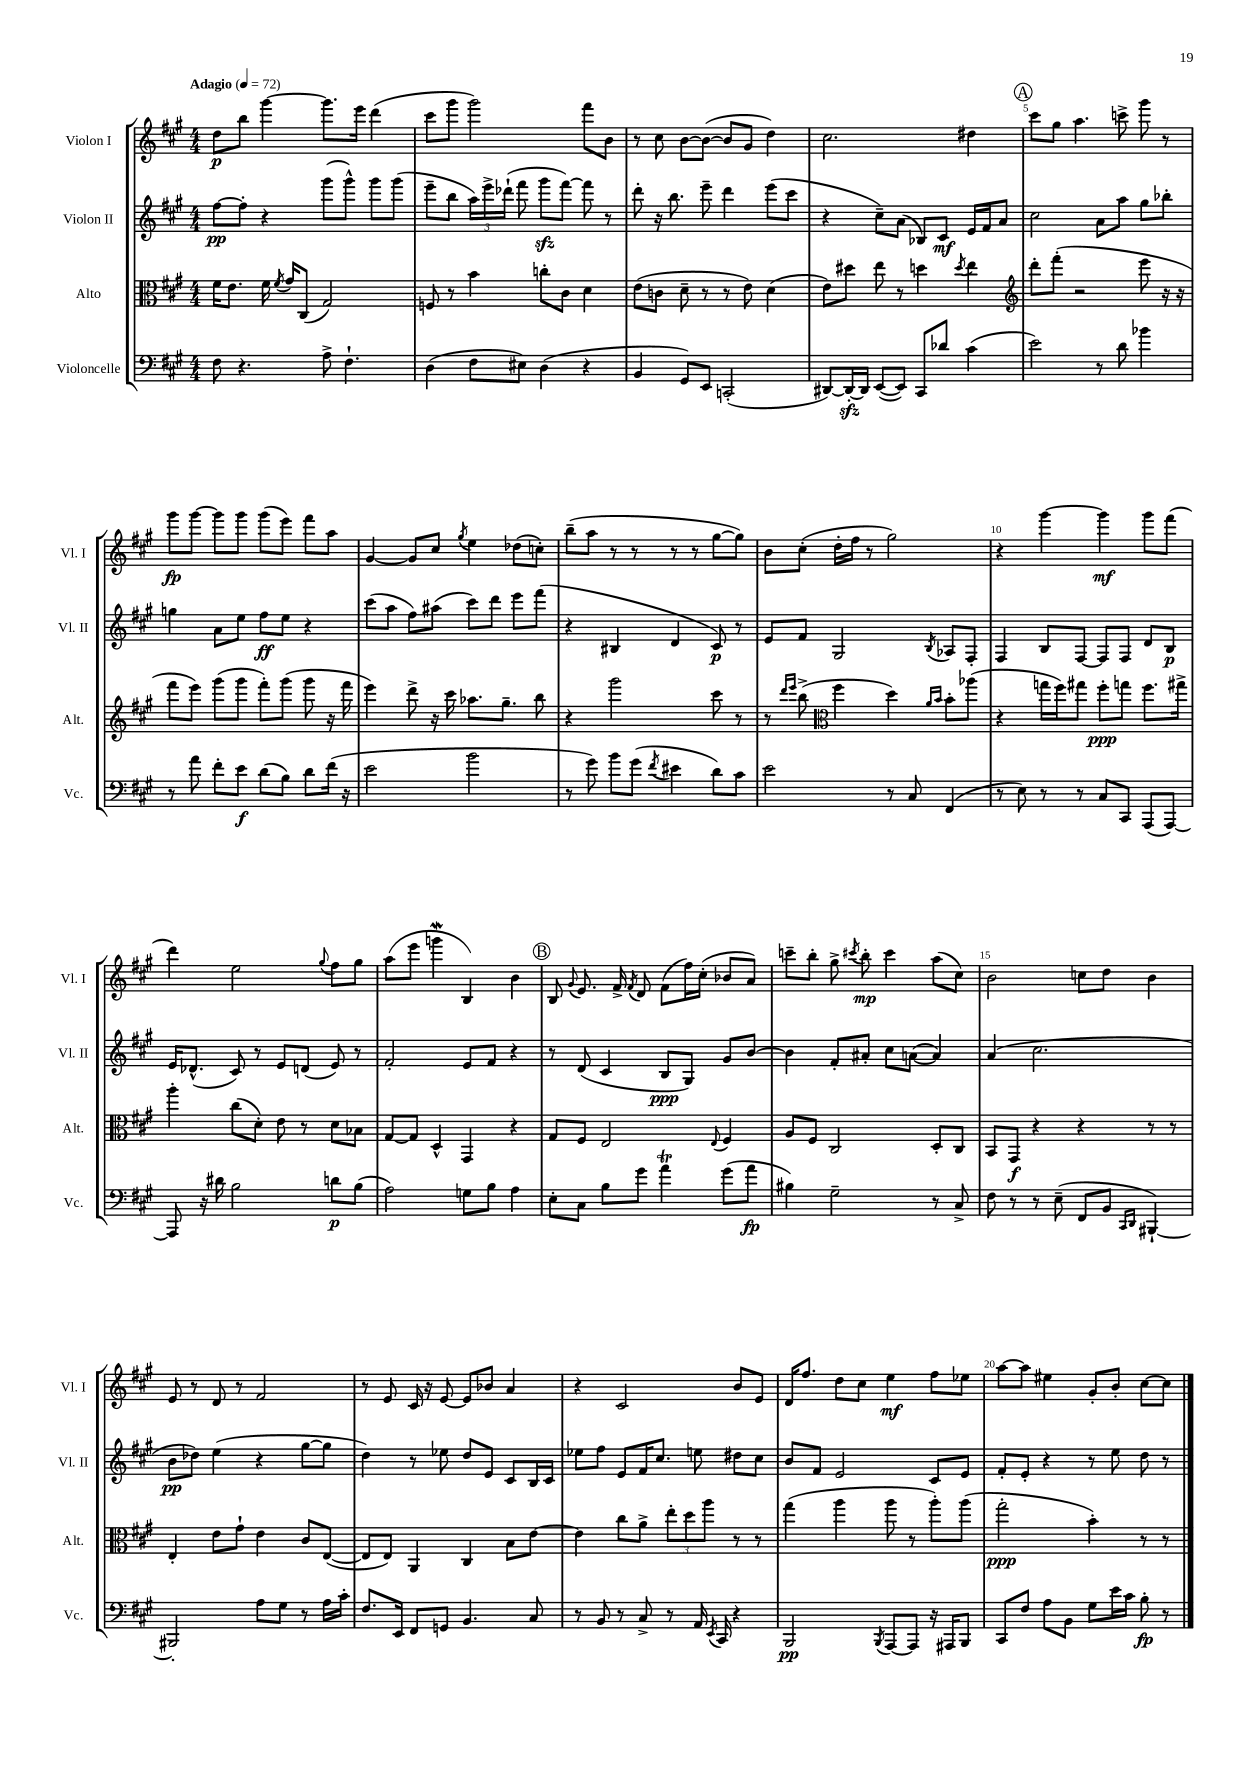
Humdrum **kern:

**kern	**dynam	**kern	**dynam	**kern	**dynam	**kern	**dynam
*part4	*part4	*part3	*part3	*part2	*part2	*part1	*part1
*staff4	*staff4	*staff3	*staff3	*staff2	*staff2	*staff1	*staff1
*I"Violoncelle	*	*I"Alto	*	*I"Violon II	*	*I"Violon I	*
*I'Vc.	*	*I'Alt.	*	*I'Vl. II	*	*I'Vl. I	*
*clefF4	*	*clefC3	*	*clefG2	*	*clefG2	*
*k[f#c#g#]	*	*k[f#c#g#]	*	*k[f#c#g#]	*	*k[f#c#g#]	*
*M4/4	*	*M4/4	*	*M4/4	*	*M4/4	*
*MM72	*	*MM72	*	*MM72	*	*MM72	*
=1	=1	=1	=1	=1	=1	=1	=1
!	!	!	!	!	!	!LO:TX:a:B:t=Adagio	!
8F#\	.	16f#\KL	.	[8ff#\L	pp	8dd\L	p
.	.	8.e\J	.	.	.	.	.
4.r	.	.	.	8ff#'\J]	.	8bb\J	.
.	.	16f#\	.	4r	.	[4ggg#\	.
.	.	8qf#/	.	.	.	.	.
.	.	16g#/KL	.	.	.	.	.
.	.	(8C#/J	.	.	.	.	.
8A^\	.	2G#/)	.	(8ggg#\L	.	8.ggg#\L]	.
4.F#`\	.	.	.	8ggg#^^\J)	.	.	.
.	.	.	.	.	.	16eee\Jk	.
.	.	.	.	8ggg#\L	.	(4ddd\	.
.	.	.	.	(8ggg#\J	.	.	.
=2	=2	=2	=2	=2	=2	=2	=2
(4D\	.	8Fn/	.	8eee~\L	.	8ccc#\L	.
.	.	8r	.	8bb\J	.	8ggg#\J	.
8F#\L	.	4b\	.	24aa\LL)	.	2ggg#\)	.
.	.	.	.	24eee^\	.	.	.
.	.	.	.	(24ddd-X`\JJ	.	.	.
8E#X\J)	.	.	.	8fff#\	.	.	.
(4D\	.	8ccn'\L	.	8ggg#zz\L	.	.	.
.	.	8c#\J	.	[8fff#\J)	.	.	.
4r	.	4d\	.	8fff#\]	.	8fff#\L	.
.	.	.	.	8r	.	8b\J	.
=3	=3	=3	=3	=3	=3	=3	=3
4BB/	.	(8e\L	.	8ddd'\	.	8r	.
.	.	8cn\J	.	16r	.	8cc#\	.
.	.	.	.	8.bb\	.	.	.
8GG#/L)	.	8d~\	.	.	.	[8b\L	.
8EE/J	.	8r	.	8eee~\	.	(8b\J_	.
(2CCn'/	.	8r	.	4ddd\	.	8b/L]	.
.	.	8e\)	.	.	.	8g#/J	.
.	.	(4d\	.	(8eee\L	.	4dd\)	.
.	.	.	.	8ccc#\J	.	.	.
=4	=4	=4	=4	=4	=4	=4	=4
[8DD#X/L)	.	8e\L)	.	4r	.	2.cc#\	.
16DD#zz'/L_	.	8dd#X\J	.	.	.	.	.
16DD#/JJ]	.	.	.	.	.	.	.
([8EE/L	.	8ee\	.	8cc#~\L)	.	.	.
8EE/J])	.	8r	.	(8a\J	.	.	.
8CC#/L	.	4ddn\	.	8B-X/L)	.	.	.
8d-X/J	.	.	.	8c#/J	mf	.	.
.	.	8qdd/	.	.	.	.	.
(4c#\	.	4ee\	.	16e/LL	.	4dd#X\	.
.	.	.	.	16f#/J	.	.	.
.	.	.	.	8a/J	.	.	.
!!LO:REH:place=s1:t=A
=5	=5	=5	=5	=5	=5	=5	=5
*	*	*clefG2	*	*	*	*	*
2e\)	.	8ddd'\L	.	2cc#\	.	8ccc#\L	.
.	.	(8fff#'\J	.	.	.	8gg#\J	.
.	.	2r	.	.	.	4.aa\	.
8r	.	.	.	8a\L	.	.	.
8d\	.	.	.	8aa\J	.	8cccn^\	.
4b-X\	.	8eee\	.	8gg#\L	.	8ggg#\	.
.	.	16r	.	8bb-X'\J	.	8r	.
.	.	16r	.	.	.	.	.
!!LO:LB:g=z
=6	=6	=6	=6	=6	=6	=6	=6
8r	.	8fff#\L	.	4ggn\	.	8ggg#\L	fp
8a\	.	8eee\J)	.	.	.	[8ggg#\J	.
8f#'\L	.	(8ggg#\L	.	8a\L	.	8ggg#\L]	.
8e\J	f	8ggg#\J	.	8ee\J	.	8ggg#\J	.
(8d\L	.	8fff#'\L)	.	8ff#\L	ff	(8ggg#\L	.
8B\J)	.	(8ggg#\J	.	8ee\J	.	8eee\J)	.
8d\L	.	8ggg#\	.	4r	.	8fff#\L	.
(16f#\Jk	.	16r	.	.	.	8aa\J	.
16r	.	16fff#\	.	.	.	.	.
=7	=7	=7	=7	=7	=7	=7	=7
2e\	.	4eee\)	.	(8ccc#\L	.	[4g#/	.
.	.	.	.	8aa\J	.	.	.
.	.	8ddd^\	.	8ff#\L)	.	8g#/L]	.
.	.	16r	.	(8aa#X\J	.	8cc#/J	.
.	.	16ccc#\	.	.	.	.	.
.	.	.	.	.	.	8qgg#/	.
2b\	.	8.aa-X\L	.	8ccc#\L)	.	4ee\	.
.	.	.	.	8ddd\J	.	.	.
.	.	8.gg#~\J	.	.	.	.	.
.	.	.	.	8eee\L	.	(8dd-X\L	.
.	.	8bb\	.	(8fff#\J	.	8ccn'\J)	.
=8	=8	=8	=8	=8	=8	=8	=8
8r	.	4r	.	4r	.	(8bb~\L	.
8g#\)	.	.	.	.	.	8aa\J	.
8b\L	.	2ggg#\	.	4B#X/	.	8r	.
(8g#\J	.	.	.	.	.	8r	.
8qf#/	.	.	.	.	.	.	.
4e#X\	.	.	.	4d/	.	8r	.
.	.	.	.	.	.	8r	.
8d\L)	.	8ccc#\	.	8c#/)	p	[8gg#\L	.
8c#\J	.	8r	.	8r	.	8gg#\J])	.
=9	=9	=9	=9	=9	=9	=9	=9
2e\	.	8r	.	8e/L	.	8b\L	.
.	.	16qqddd/LL	.	.	.	.	.
.	.	16qqeee/JJ	.	.	.	.	.
.	.	(8bb^\	.	8f#/J	.	(8cc#'\J	.
*	*	*clefC3	*	*	*	*	*
.	.	4ff#\	.	2G#/	.	16dd'\LL	.
.	.	.	.	.	.	16ff#\JJ	.
.	.	.	.	.	.	8r	.
8r	.	4dd\)	.	.	.	2gg#\)	.
8C#/	.	.	.	.	.	.	.
.	.	16qqa/LL	.	.	.	.	.
.	.	16qqb/JJ	.	8qB/	.	.	.
(4FF#/	.	8b'\L	.	8A-X/L	.	.	.
.	.	(8aa-X\J	.	8F#'/J	.	.	.
=10	=10	=10	=10	=10	=10	=10	=10
8r	.	4r	.	4F#/	.	4r	.
8E\)	.	.	.	.	.	.	.
8r	.	16ggn\LL	.	8B/L	.	[4ggg#\	.
.	.	16ff#\J)	.	.	.	.	.
8r	.	8gg#X\J	.	[8F#/J	.	.	.
8C#/L	.	8ff#'\L	ppp	8F#/L]	.	4ggg#\]	mf
8CC#/J	.	8ggn\J	.	8F#/J	.	.	.
(8AAA/L	.	8.ff#\L	.	8d/L	.	8ggg#\L	.
[8AAA/J)	.	.	.	8B/J	p	(8fff#\J	.
.	.	16gg#X^\Jk	.	.	.	.	.
!!LO:LB:g=z
=11	=11	=11	=11	=11	=11	=11	=11
8AAA/]	.	4aa'\	.	16e/KL	.	4ddd\)	.
.	.	.	.	(8.d-X^^/J	.	.	.
16r	.	.	.	.	.	.	.
16d#X\	.	.	.	.	.	.	.
2B\	.	(8cc#\L	.	8c#/)	.	2ee\	.
.	.	8d'\J)	.	8r	.	.	.
.	.	8e\	.	8e/L	.	.	.
.	.	8r	.	(8dn/J	.	.	.
.	.	.	.	.	.	8qqgg#/	.
8dn\L	p	8d\L	.	8e/)	.	8ff#\L	.
(8B\J	.	8B-X\J	.	8r	.	8gg#\J	.
=12	=12	=12	=12	=12	=12	=12	=12
2A\)	.	[8G#/L	.	2f#'/	.	(8aa\L	.
.	.	8G#/J]	.	.	.	8eee\J	.
.	.	4D^^/	.	.	.	4gggnw\	.
8Gn\L	.	4GG#/	.	8e/L	.	4B/)	.
8B\J	.	.	.	8f#/J	.	.	.
4A\	.	4r	.	4r	.	4b\	.
!!LO:REH:place=s1:t=B
=13	=13	=13	=13	=13	=13	=13	=13
8E'\L	.	8G#/L	.	8r	.	8B/	.
.	.	.	.	.	.	8qqg#/	.
8C#\J	.	8F#/J	.	(8d/	.	8.e/	.
8B\L	.	2E/	.	4c#/	.	.	.
.	.	.	.	.	.	16f#^/	.
.	.	.	.	.	.	8qf#/	.
8g#\J	.	.	.	.	.	8d/	.
4aT\	.	.	.	8B/L	ppp	(8f#\L	.
.	.	.	.	8G#/J)	.	16ff#\L)	.
.	.	.	.	.	.	(16cc#'\JJ	.
.	.	8qqE/	.	.	.	.	.
(8g#\L	.	4F#/	.	8g#/L	.	8b-X/L	.
8a\J	fp	.	.	[8b/J	.	8a/J)	.
=14	=14	=14	=14	=14	=14	=14	=14
4B#X\)	.	8A/L	.	4b\]	.	8cccn~\L	.
.	.	8F#/J	.	.	.	8bb'\J	.
2G#~\	.	2C#/	.	8f#'/L	.	8gg#^\	.
.	.	.	.	.	.	8qccc#X/	.
.	.	.	.	8a#X'/J	.	8bb'\	mp
.	.	.	.	8cc#\L	.	4ccc#\	.
.	.	.	.	([8an\J	.	.	.
8r	.	8D'/L	.	4a/])	.	(8aa\L	.
8C#^/	.	8C#/J	.	.	.	8cc#\J)	.
=15	=15	=15	=15	=15	=15	=15	=15
8F#\	.	8BB/L	.	(4a/	.	2b\	.
8r	.	8GG#/J	f	.	.	.	.
8r	.	4r	.	2.cc#\	.	.	.
(8E~\	.	.	.	.	.	.	.
8FF#/L	.	4r	.	.	.	8ccn\L	.
8BB/J	.	.	.	.	.	8dd\J	.
16qqCC#/LL	.	.	.	.	.	.	.
16qqDD/JJ	.	.	.	.	.	.	.
[4BBB#X`/)	.	8r	.	.	.	4b\	.
.	.	8r	.	.	.	.	.
!!LO:LB:g=z
=16	=16	=16	=16	=16	=16	=16	=16
2BBB#X'/]	.	4E'/	.	8b\L	pp	8e/	.
.	.	.	.	8dd-X\J)	.	8r	.
.	.	8e\L	.	(4ee\	.	8d/	.
.	.	8g#`\J	.	.	.	8r	.
8A\L	.	4e\	.	4r	.	2f#/	.
8G#\J	.	.	.	.	.	.	.
8r	.	8c#/L	.	[8gg#\L	.	.	.
16A\LL	.	([8E/J	.	8gg#\J]	.	.	.
16c#'\JJ	.	.	.	.	.	.	.
=17	=17	=17	=17	=17	=17	=17	=17
8.F#/L	.	8E/L]	.	4dd\)	.	8r	.
.	.	8E/J)	.	.	.	8e/	.
16EE/Jk	.	.	.	.	.	.	.
8FF#/L	.	4AA/	.	8r	.	16c#/	.
.	.	.	.	.	.	16r	.
8GGn/J	.	.	.	8ee-X\	.	[8e/	.
4.BB/	.	4C#/	.	8dd/L	.	8e/L]	.
.	.	.	.	8e/J	.	8b-X/J	.
.	.	8B\L	.	8c#/L	.	4a/	.
8C#/	.	[8e\J	.	16B/L	.	.	.
.	.	.	.	16c#/JJ	.	.	.
=18	=18	=18	=18	=18	=18	=18	=18
8r	.	4e\]	.	8ee-X\L	.	4r	.
8BB/	.	.	.	8ff#\J	.	.	.
8r	.	8cc#\L	.	8e/L	.	2c#/	.
8C#^/	.	8a^\J	.	16f#/K	.	.	.
.	.	.	.	8.cc#/J	.	.	.
8r	.	12ee'\L	.	.	.	.	.
.	.	12dd\	.	.	.	.	.
16AA/	.	.	.	8een\	.	.	.
.	.	12aa\J	.	.	.	.	.
8qEE/	.	.	.	.	.	.	.
16CC#/	.	.	.	.	.	.	.
4r	.	8r	.	8dd#X\L	.	8b/L	.
.	.	8r	.	8cc#\J	.	8e/J	.
=19	=19	=19	=19	=19	=19	=19	=19
2BBB/	pp	(4gg#\	.	8b/L	.	16d/KL	.
.	.	.	.	.	.	8.ff#/J	.
.	.	.	.	8f#/J	.	.	.
.	.	4aa\	.	2e/	.	8dd\L	.
.	.	.	.	.	.	8cc#\J	.
8qBBB/	.	.	.	.	.	.	.
[8AAA/L	.	8aa\	.	.	.	4ee\	mf
8AAA/J]	.	8r	.	.	.	.	.
16r	.	8aa'\L)	.	8c#/L	.	8ff#\L	.
16AAA#X/KL	.	.	.	.	.	.	.
8BBB/J	.	(8aa\J	.	8e/J	.	8ee-X\J	.
=20	=20	=20	=20	=20	=20	=20	=20
8CC#/L	.	2gg#'\	ppp	8f#'/L	.	[8aa\L	.
8F#/J	.	.	.	8e'/J	.	8aa\J]	.
8A\L	.	.	.	4r	.	4ee#X\	.
8BB\J	.	.	.	.	.	.	.
8G#\L	.	4b'\)	.	8r	.	8g#'/L	.
16e\L	.	.	.	8ee\	.	8b'/J	.
16c#\JJ	.	.	.	.	.	.	.
8B'\	fp	8r	.	8dd\	.	[8cc#\L	.
8r	.	8r	.	8r	.	8cc#\J]	.
==	==	==	==	==	==	==	==
*-	*-	*-	*-	*-	*-	*-	*-
